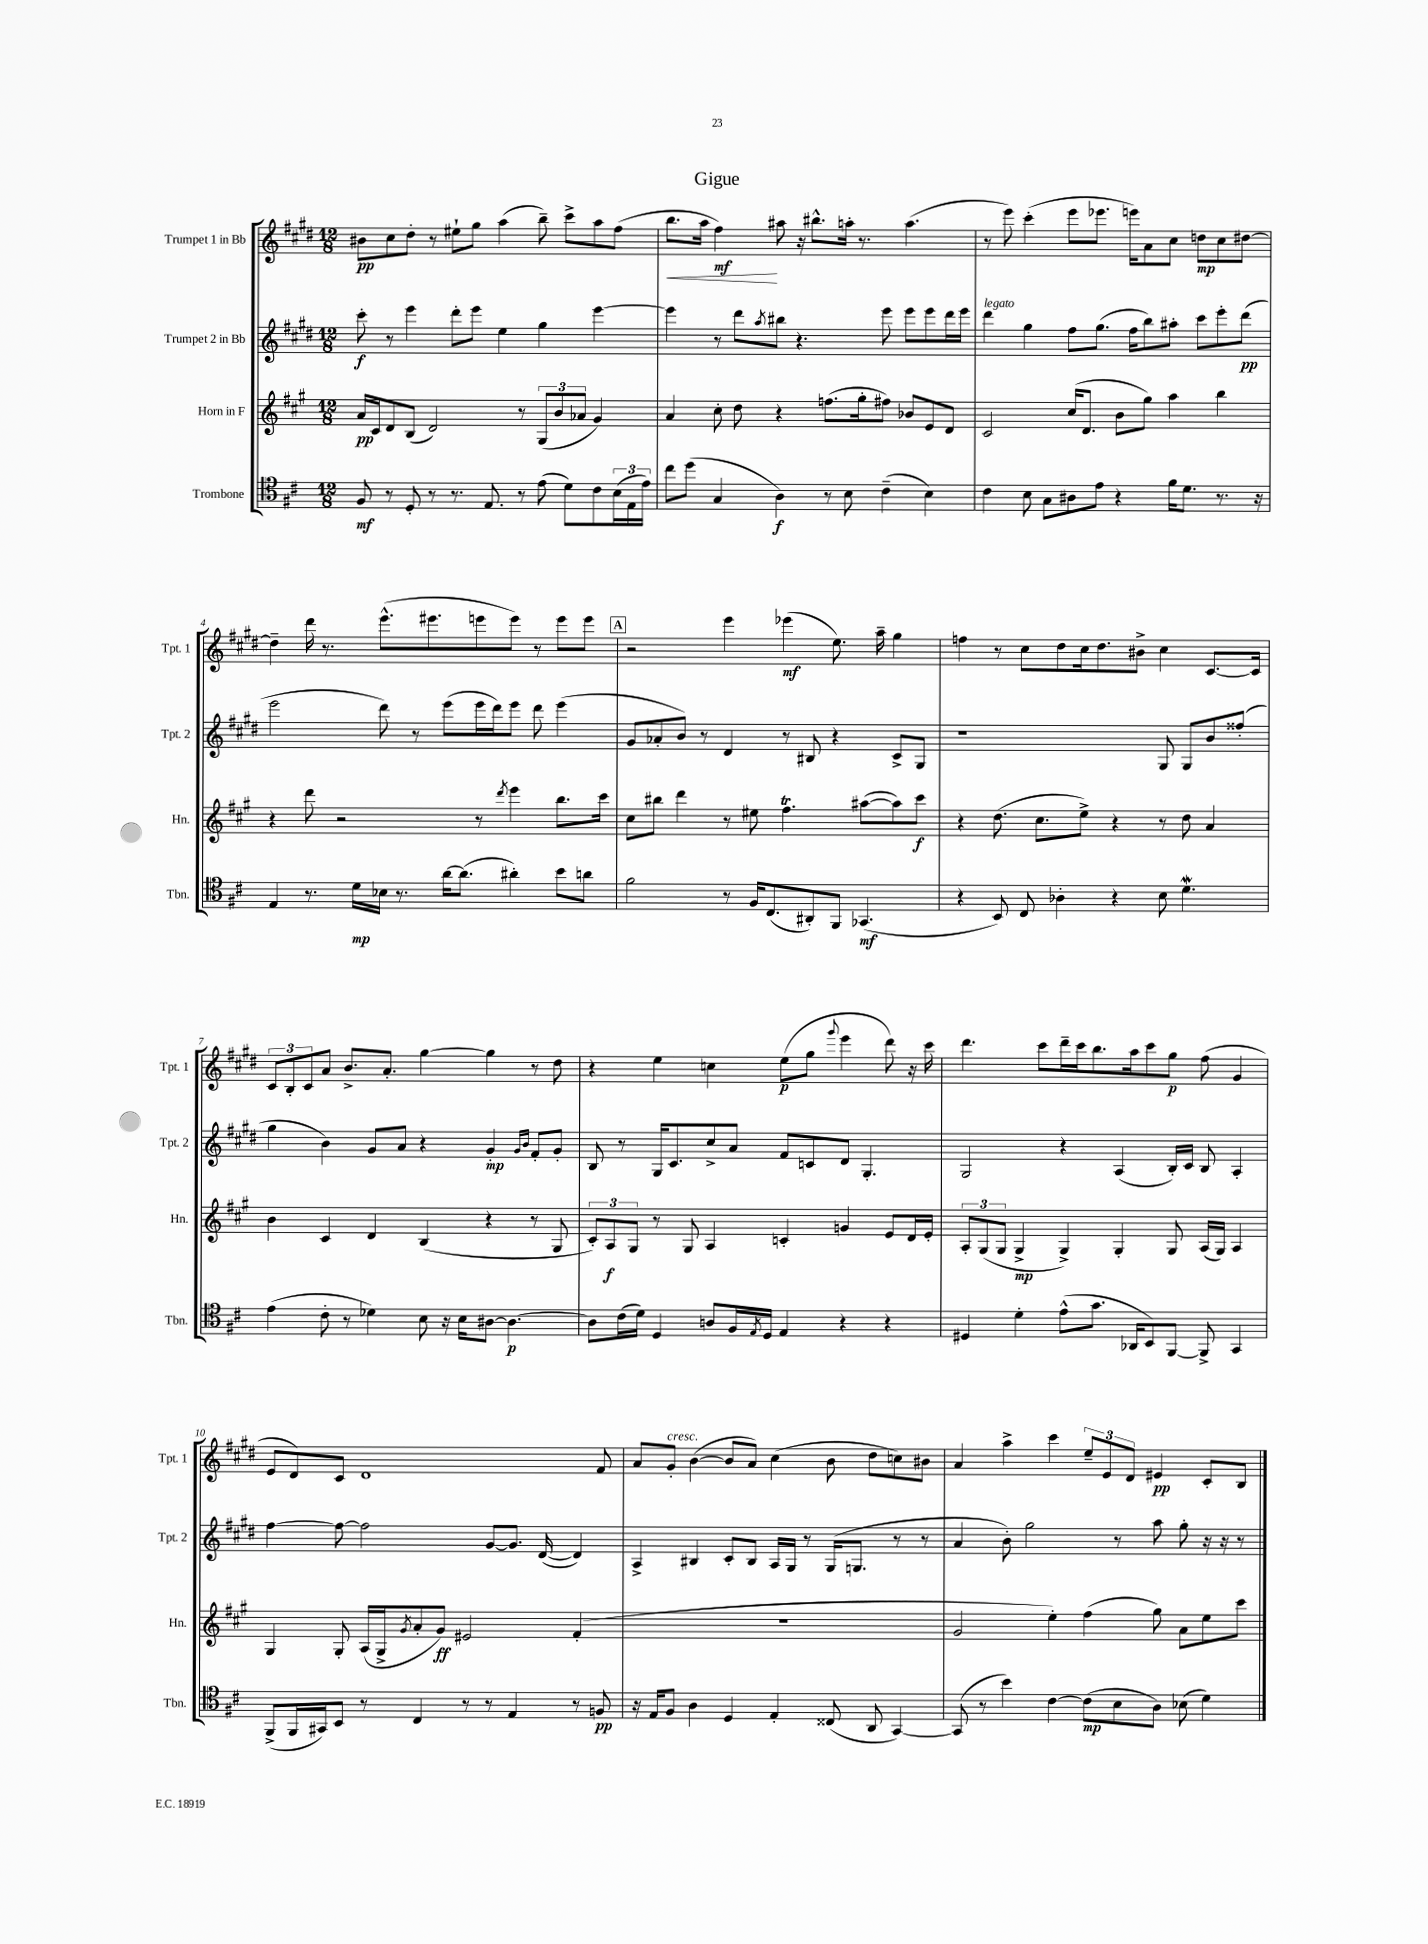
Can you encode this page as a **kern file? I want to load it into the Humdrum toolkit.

**kern	**kern	**kern	**kern
*staff4	*staff3	*staff2	*staff1
*clefC4	*clefG2	*clefG2	*clefG2
*k[f#c#]	*k[f#c#g#]	*k[f#c#g#d#]	*k[f#c#g#d#]
*M12/8	*M12/8	*M12/8	*M12/8
8F#/	16a/LL	8ccc#'\	8b#\L
.	16c#/J	.	.
8r	8d/	8r	8cc#\
8D'/	(8B/J	4eee\	8dd#'\J
8r	2d/)	.	8r
8.r	.	8ddd#'\L	8ee#`\L
.	.	8eee\J	8gg#\J
8.E/	.	.	.
.	.	4ee\	(4aa\
8r	8r	.	.
(8e\	(12G#/L	4gg#\	8bb~\)
.	12b/	.	.
8d\L)	.	.	8ccc#^\L
.	12a-/J	.	.
8c#\	4g#/)	[4eee\	8aa\
(24B\L	.	.	(8ff#\J
24E\	.	.	.
24e\JJ)	.	.	.
=	=	=	=
8cc#\L	4a/	4eee\]	8.bb\L
(8dd\J	.	.	.
.	.	.	16aa\Jk
4G/	8cc#'\	8r	4ff#\)
.	8dd\	8ddd#\L	.
.	.	8qaa/	.
4A\)	4r	8bb#\J	8aa#\
.	.	4.r	16r
.	.	.	8.bb#^^\L
8r	(8.ff\L	.	.
8B\	.	.	16aa'\Jk
.	16gg#'\k	.	8.r
(4c#~\	8ff#\J)	8eee\	.
.	8b-/L	8eee\L	(4.aa\
4B\)	8e/	8eee\	.
.	8d/J	16ddd#\L	.
.	.	16eee\JJ	.
=	=	=	=
4c#\	2c#/	4ddd#\	8r
.	.	.	8eee\)
8B\	.	4gg#\	(4ccc#'\
8G\L	.	.	.
8A#\	(16cc#/LK	8ff#\L	8eee\L
.	8.d/J	.	.
8e\J	.	(8.gg#\J	8.eee-\J
4r	8b\L	.	.
.	.	16ff#\LK	16eee\LK)
.	8gg#\J)	8bb\)	8a\
16f#\LK	4aa\	8aa#'\J	8cc#\J
8.d\J	.	.	.
.	.	8ccc#\L	8dd\L
8.r	4bb\	8eee'\	8cc#\
.	.	(8ddd#\J	[8dd#\J
16r	.	.	.
=	=	=	=
4E/	4r	2eee\	4dd#~\]
8.r	8ddd\	.	16ddd#\
.	.	.	8.r
.	2r	.	.
16d\LL	.	.	.
16B-\JJ	.	8ddd#\)	(8.eee^^\L
8.r	.	.	.
.	.	8r	.
.	.	.	8.eee#\
[16a\LK	.	(8eee\L	.
(8.a\]J	.	.	.
.	8r	16eee\L	8eee\
.	.	16ddd#\J)	.
.	8qddd/	.	.
4a#'\)	4eee\	8eee\J	8eee\J)
.	.	8ddd#\	8r
8b\L	8.bb\L	(4eee\	8eee\L
8a\J	.	.	8eee\J
.	16ccc#\Jk	.	.
=	=	=	=
2f#\	8cc#\L	8g#/L	2r
.	8bb#\J	8a-'/	.
.	4ddd\	8b/J)	.
.	.	8r	.
8r	8r	4d#/	4eee\
16F#/LK	8ee#\	.	.
(8.C#/	.	.	.
.	4.ff#\	8r	(4eee-\
8AA#'/)	.	8B#/	.
8FF#/J	.	4r	8.ee\)
(4.GG-/	([8aa#\L	.	.
.	.	.	16aa~\
.	8aa#\])	8c#^/L	4gg#\
.	8ccc#\J	8G#/J	.
=	=	=	=
4r	4r	1r	4ff\
8BB/)	(8.dd\	.	8r
8C#/	.	.	8cc#\L
.	8.cc#\L	.	.
4A-'\	.	.	8dd#\
.	8ee^\J)	.	16cc#\k
.	.	.	8.dd#\
4r	4r	.	.
.	.	.	8b#^\J
8B\	8r	8G#/	4cc#\
4.d\	8dd\	8G#/L	.
.	4a/	8b/	[8.c#/L
.	.	(8ff##'/J	.
.	.	.	16c#/]Jk
=	=	=	=
(4e\	4b\	4gg#\	12c#/L
.	.	.	12B'/
.	.	.	12c#/
8c#'\	4c#/	4b\)	8a/J
8r	.	.	8.b^/L
4d-\)	4d/	8g#/L	.
.	.	.	8.a'/J
.	.	8a/J	.
8B\	(4B/	4r	[4gg#\
16r	.	.	.
16B\LK	.	.	.
[8A#\J	4r	4g#'/	4gg#\]
4.A#\_	.	.	.
.	.	16qqg#/LL	.
.	.	16qqb/JJ	.
.	8r	8f#'/L	8r
.	8G#/	8g#'/J	8dd#\
=	=	=	=
8A#\]L	12c#'/L)	8B/	4r
.	12A/	.	.
(16c#\L	.	8r	.
.	12G#/J	.	.
16d\JJ)	.	.	.
4D/	8r	16G#/LK	4ee\
.	.	8.c#/	.
.	8G#/	.	.
8A/L	4A/	8cc#^/	4cc\
16F#/L	.	8a/J	.
8qE/	.	.	.
16D/JJ	.	.	.
4E/	4c'/	8f#/L	(8ee\L
.	.	8c/	8gg#\J
.	.	.	8qqggg#/
4r	4g/	8d#/J	4eee\
.	.	4.G#'/	.
4r	8e/L	.	8ddd#\)
.	16d/L	.	16r
.	16e'/JJ	.	16ccc#\
=	=	=	=
4D#/	12A'/L	2G#/	4.ddd#\
.	(12G#/	.	.
.	12G#/J	.	.
4d'\	4G#^/	.	.
.	.	.	8ccc#\L
(8e^^\L	4G#^/)	4r	16ddd#~\L
.	.	.	16ccc#\J
8.g\J	.	.	8.bb\
.	4G#'/	(4A/	.
16AA-/LK	.	.	16aa\k
8BB/)	.	.	8ccc#\
[8FF#/J	8G#/	16B'/LL)	8gg#\J
.	.	16c#/JJ	.
8FF#^/]	(16A/LL	8B/	(8ff#\
.	16G#/JJ)	.	.
4GG/	4A/	4A'/	4g#/
=	=	=	=
(8FF#^/L	4G#/	[4ff#\	8e/L
16FF#/L	.	.	8d#/)
16GG#/J)	.	.	.
8BB/J	8G#'/	8ff#\_	8c#/J
8r	(16A/LL	2ff#\]	1d#
.	16G#^/J	.	.
.	8qg#/	.	.
4C#/	8a'/	.	.
.	8g#/J)	.	.
8r	2e#/	.	.
8r	.	[8g#/L	.
4E/	.	8.g#/]J	.
.	.	([16d#/	.
8r	(4f#'/	4d#/])	.
8F/	.	.	8f#/
=	=	=	=
16r	1.r	4A^/	8a/L
16E/LK	.	.	.
8F#/J	.	.	8g#'/J
4A\	.	4B#/	([4b\
4D/	.	8c#'/L	8b/]L
.	.	8B#/J	8a/J)
4E'/	.	16A/LL	(4cc#\
.	.	16G#/JJ	.
.	.	8r	.
(8C##/	.	(16G#/LK	8b\
.	.	8.G/J	.
8AA/	.	.	8dd#\L
[4GG/)	.	8r	8cc\)
.	.	8r	8b#\J
=	=	=	=
(8GG/]	2g#/	4a/	4a/
8r	.	.	.
4b\)	.	8b'\)	4aa^\
.	.	2gg#\	.
[4c#\	4ee'\)	.	4ccc#\
(8c#\]L	(4ff#\	.	12ee~/L
.	.	.	12e/
8B\	.	8r	.
.	.	.	12d#/J
8A\J)	8gg#\)	8aa\	4e#/
(8B-\	8a\L	8gg#'\	.
4d\)	8ee\	16r	8c#'/L
.	.	16r	.
.	8ccc#\J	8r	8B/J
==	==	==	==
*-	*-	*-	*-
